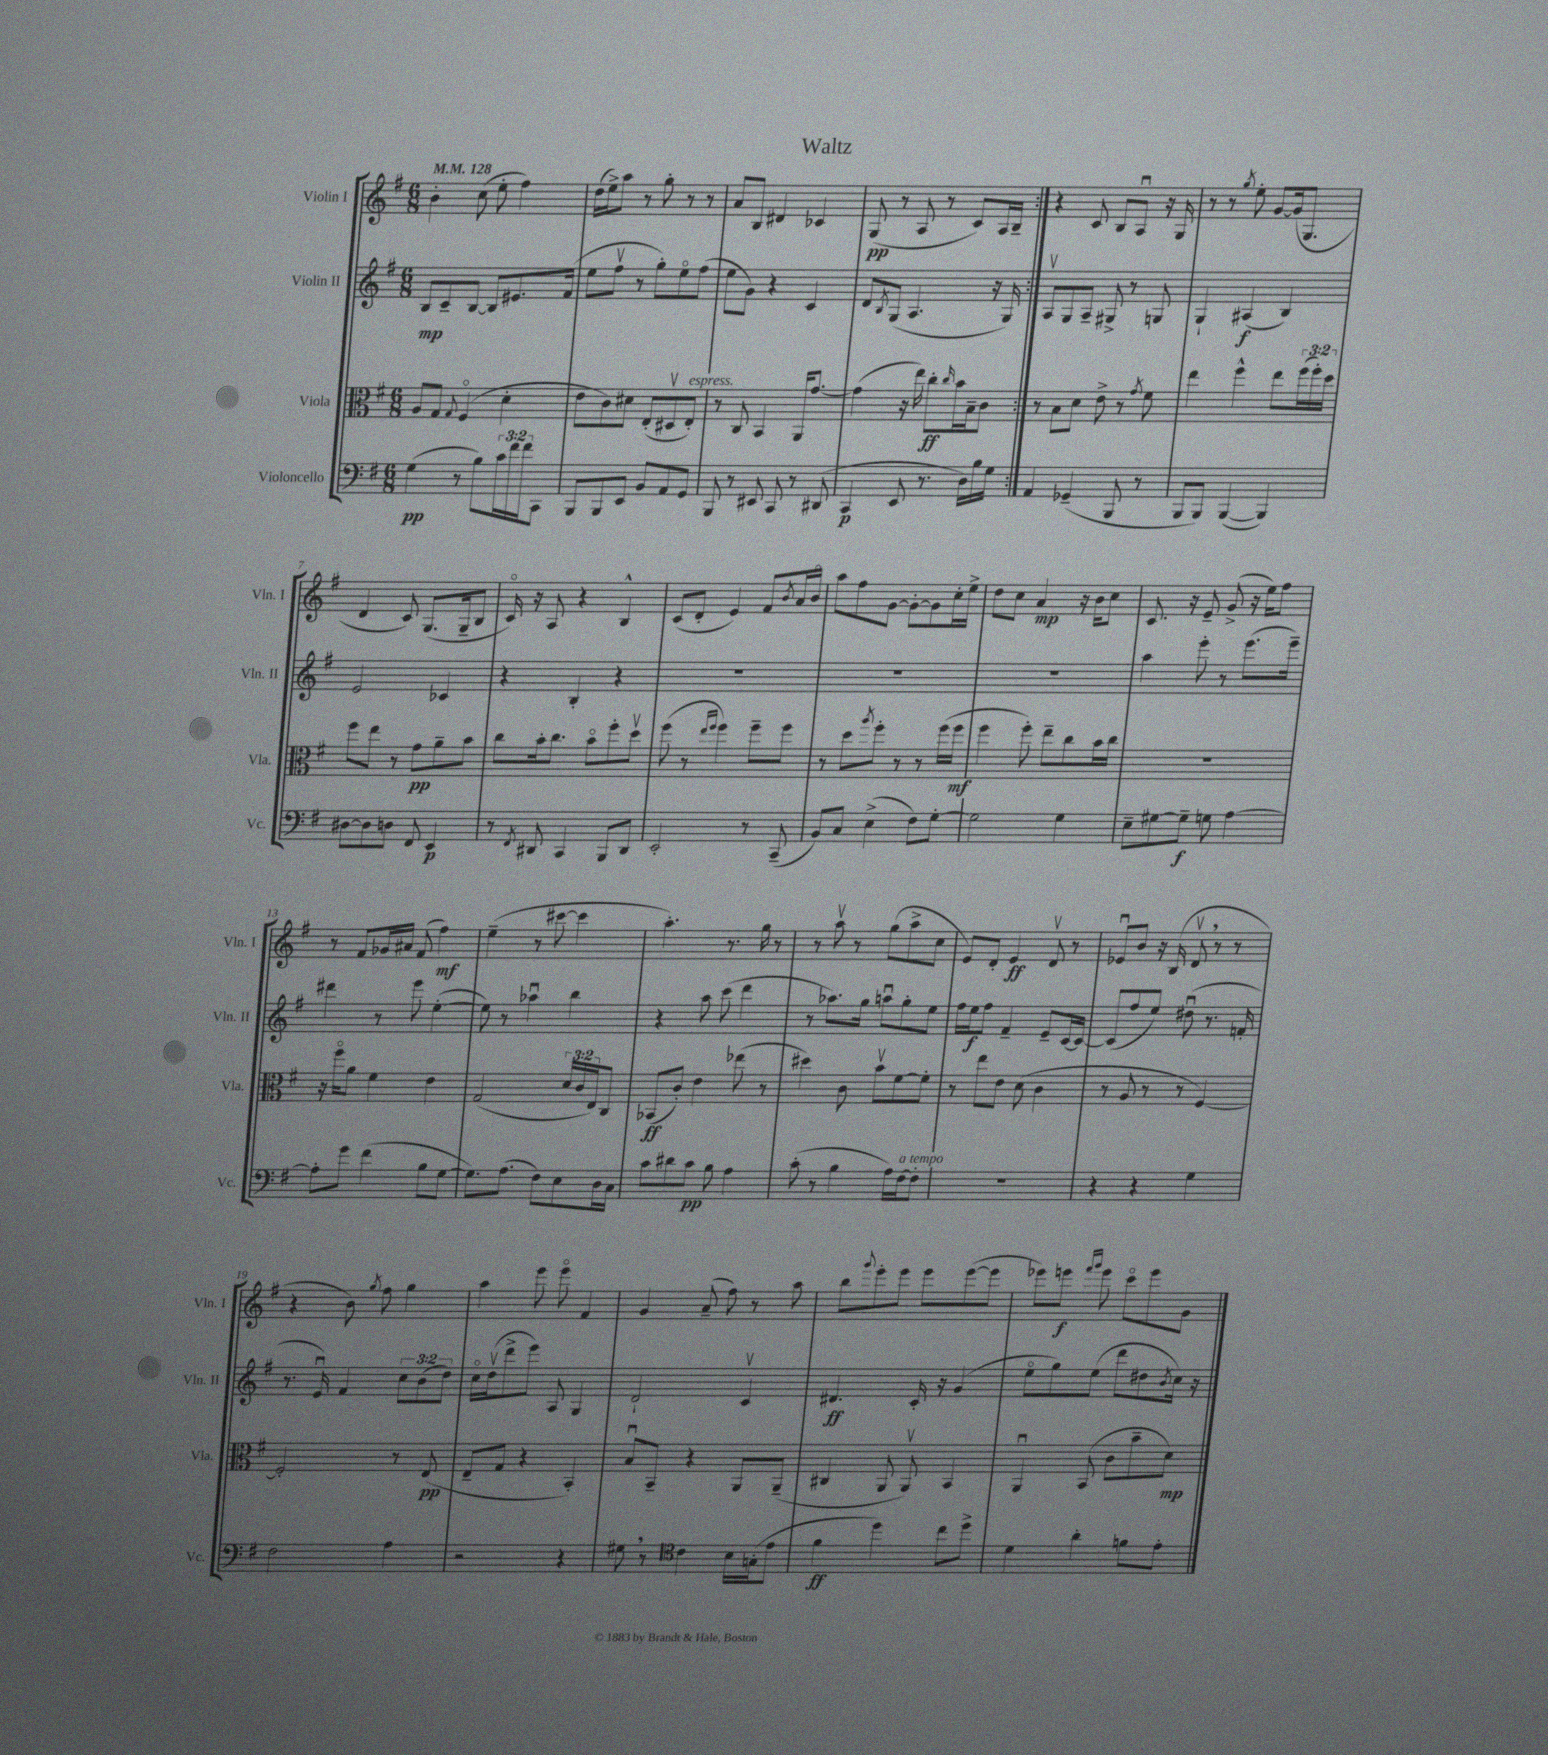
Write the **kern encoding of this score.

**kern	**kern	**kern	**kern
*staff4	*staff3	*staff2	*staff1
*clefF4	*clefC3	*clefG2	*clefG2
*k[f#]	*k[f#]	*k[f#]	*k[f#]
*M6/8	*M6/8	*M6/8	*M6/8
*MM128	*MM128	*MM128	*MM128
(4G	8A	8B	4b'
.	8G	8c~	.
.	8qqG	.	.
8r	(4F#o	[8B	(8cc
8B)	.	8B]	8ee'
24c	4d'	8.e#	4ff#)
24f#	.	.	.
24f#	.	.	.
8CC	.	.	.
.	.	(16f#	.
=	=	=	=
8BBB	8e	8ee	(16dd
.	.	.	16ee^)
8BBB	8c)	8ff#v	8aa
8EE	8d#	8r	8r
8BB	(8E'	8gg')	8gg'
8AA	8D#v	8eeo	8r
8GG	8E')	(8ff#	8r
=	=	=	=
8BBB	8r	8ee	8a
8r	8C	8g)	8B
8EE#	4BB	4r	4d#
8CC	.	.	.
8r	16AA	4c	4c-
.	[8.g	.	.
(8DD#	.	.	.
=	=	=	=
4CC	(4g]	8d	(8G
.	.	8qB	.
.	.	(8G	8r
8EE	16r	4.A	8A
.	16ee)	.	.
8.r	8cc'	.	8r
.	16qqcc	.	.
.	16b	.	8c)
16D)	16B~	.	.
16B	8c	16r	16A
16G	.	16G)	16B~
=:|!	=:|!	=:|!	=:|!
4AA	8r	8Av	4r
.	8B	8G	.
(4GG-~	8d	8A~	8c
.	8e^	8G#^	8B
8BBB	8r	8r	8Au
.	8qg	.	.
8r	8f#	8G	16r
.	.	.	16G
=	=	=	=
8BBB	4ee	4G`	8r
8BBB)	.	.	8r
.	.	.	8qgg
([4BBB	4ff#^^	(4A#	8ee'
.	.	.	[8g
4BBB])	8ee	4B)	(16g]
.	.	.	8.G
.	(24ff#	.	.
.	24ff#')	.	.
.	24dd	.	.
=	=	=	=
[8D#	8ff#	2e	4d
8D#]	8ee	.	.
8D	8r	.	8c)
8FF#	8g	.	(8.G
4EE	8a~	4c-	.
.	.	.	16G~
.	8b	.	8B
=	=	=	=
8r	8cc	4r	16co)
.	.	.	16r
8qFF#	.	.	.
8DD#	16b'	.	8A
.	8.cc	.	.
4CC	.	4B'	4r
.	8bo	.	.
8BBB	8ff#'	4r	4B^^
8DD#	8ddv	.	.
=	=	=	=
2EE'	(8ff#	2.r	(8c
.	8r	.	8d'
.	16qqee	.	.
.	16qqff#	.	.
.	4ff#)	.	4e)
8r	8ff#~	.	8f#
.	.	.	8qb
(8CC~	8ff#	.	16a
.	.	.	16bo
=	=	=	=
8BB)	8r	2.r	8aa
8C	8dd	.	8ff#
.	8qaa	.	.
(4E^	8ff#'	.	[8g
.	8r	.	8g'_
8F#)	8r	.	8g]
[8G'	(16ff#	.	16cc'
.	16ff#	.	16ee^
=	=	=	=
2G]	4ff#	2.r	8dd
.	.	.	8cc
.	8ff#')	.	4a
.	8ee~	.	.
4G	8cc	.	16r
.	.	.	16b
.	16b	.	8cc
.	16cc	.	.
=	=	=	=
8E~	2.r	4aa	8.c
[8G#	.	.	.
.	.	.	16r
8G#~]	.	8eee'	8e~
8G	.	8r	(8g^
[4A	.	(8.eee	16r
.	.	.	16ee)
.	.	.	8ff#
.	.	16eee~)	.
=	=	=	=
8A']	16r	4ddd#	8r
.	16ff#o	.	.
8g	8a	.	8f#
(4f#	4f#	8r	16g-
.	.	.	16a#
.	.	8eee	(8f#
8B	4e	([4ee'	4ff#)
[8G	.	.	.
=	=	=	=
8.G])	(2G	8ee])	(4ee~
.	.	8r	.
(8.A	.	.	.
.	.	4aa-u	8r
8F#)	.	.	[8ccc#
8E	24d	4bb	4ccc#]
.	24c	.	.
.	24E)	.	.
16D	8C	.	.
16C	.	.	.
=	=	=	=
8c	(8BB-	4r	4.aa')
8d#	8c')	.	.
8c	4e	8aa	.
8B	.	(8ccc	8.r
4A	(8ee-	4ddd	.
.	.	.	16gg
.	8r	.	8r
=	=	=	=
(8c'	4dd#)	8r	8r
8r	.	8.aa-)	8aav
4B	8c	.	8r
.	.	16gg	.
.	8bv	8aau	(8gg
16A)	[8f#	8gg'	8aa^
[16F#	.	.	.
8F#']	8f#']	8ee	8cc
=	=	=	=
2.r	8r	16ff#	8e)
.	.	16ee	.
.	8ee	8ff#	8d'
.	8e	4f#~	4e
.	(8d	.	.
.	4c	8e~	8dv
.	.	[16c	8r
.	.	16c_	.
=	=	=	=
4r	8r	(8c]	8e-u
.	8A	8ff#	8b
4r	8r	8ee)	16r
.	.	.	(16B
.	8r	(8dd#u	8dv
4G	[4F#)	8.r	8r
.	.	.	8r
.	.	16f'	.
=	=	=	=
2F#	2F#']	8.r	4r
.	.	16eu)	.
.	.	4f#	8b)
.	.	.	8qgg
.	.	.	8ff#
4A	8r	12cc	4gg
.	.	(12b	.
.	(8E	.	.
.	.	12dd)	.
=	=	=	=
2r	8E~	16cco	4aa
.	.	(16ddv	.
.	8G	8ddd^	.
.	4r	8eee)	8eee
.	.	8A	8eeeo
4r	4BB')	4G	4f#
=	=	=	=
8G#	8Bu	2d`	4g
8r	8BB~	.	.
*clefC4	*	*	*
4c	4r	.	(8a~
.	.	.	8ff#)
16B	8AA	4cv	8r
(16G'	.	.	.
8e	(8AA~	.	8aa
=	=	=	=
4f#	4C#	4.d#	8bb
.	.	.	8qqggg
.	.	.	8eee'
4dd)	8AA	.	8eee
.	8AAv)	16c'	8eee
.	.	16r	.
8cc	4BB	(4g	([8eee
8dd^	.	.	8eee]
=	=	=	=
4d	4AAu	8eeo	8eee-)
.	.	8gg)	8eee
.	.	.	16qqfff#
.	.	.	16qqggg
4a'	(8BB	(8ee	8eee
.	8c	8ddd	8ccco
8f	8b~	8dd#	8eee
.	.	8qb	.
8e'	8d)	16cc)	8g
.	.	16r	.
==	==	==	==
*-	*-	*-	*-
